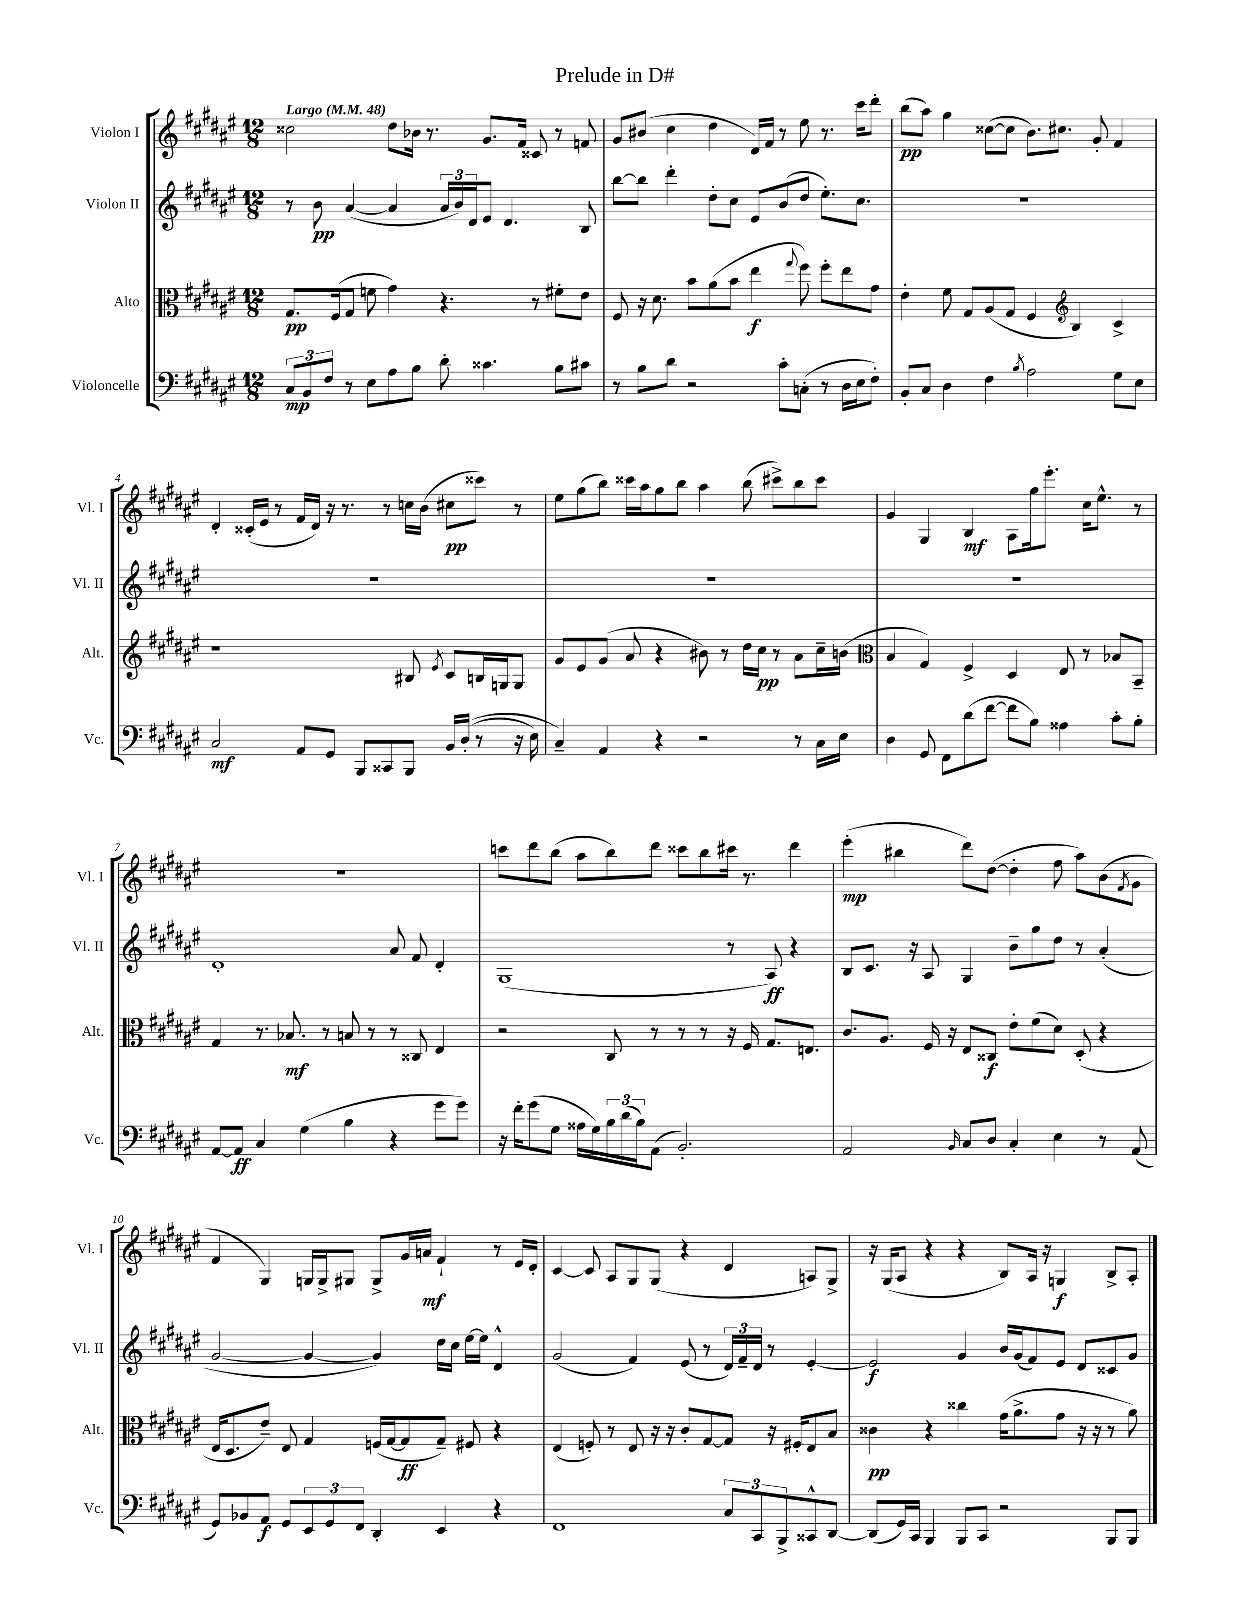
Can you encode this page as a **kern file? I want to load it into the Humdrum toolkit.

**kern	**kern	**kern	**kern
*staff4	*staff3	*staff2	*staff1
*clefF4	*clefC3	*clefG2	*clefG2
*k[f#c#g#d#a#e#]	*k[f#c#g#d#a#e#]	*k[f#c#g#d#a#e#]	*k[f#c#g#d#a#e#]
*M12/8	*M12/8	*M12/8	*M12/8
*MM48	*MM48	*MM48	*MM48
12C#	8.G#	8r	2cc##
12BB	.	.	.
.	.	8b	.
12F#	.	.	.
.	(16F#	.	.
8r	8G#	([4a#	.
8E#	8f	.	.
8A#	4g#)	4a#]	8dd#
8B	.	.	16b-
.	.	.	8.r
8d#'	4.r	24a#	.
.	.	24b)	.
.	.	24d#	.
4.c##	.	8e#	8.g#
.	.	4.d#	.
.	.	.	16f#
.	8r	.	8c##
8B	8f#'	.	8r
8c#	8e#	8B	8f
=	=	=	=
8r	8F#	[8bb	8g#
8B	16r	8bb]	(8b#
.	8.d#	.	.
8d#	.	4ddd#'	4cc#
2r	8b	.	.
.	(8a#	8dd#'	4dd#
.	8b	8cc#	.
.	4ee#	8e#	16d#)
.	.	.	16f#
8c#'	.	(8b	8r
.	8qqgg#	.	.
(8C'	8ff#)	8dd#	8ee#
8r	8ff#'	8.ee#')	8.r
16D#	8ee#	.	.
16E#	.	8.cc#	16ccc#
8F#')	8g#	.	8ddd#'
=	=	=	=
8BB'	4e#'	1.r	(8bb
8C#	.	.	8aa#)
4D#	8f#	.	4gg#
.	8G#	.	.
4F#	(8A#	.	([8cc##
.	8G#	.	8cc##]
8qB	.	.	.
2A#	4F#	.	8.b)
.	.	.	8.cc#
*	*clefG2	*	*
.	4B)	.	.
.	.	.	8g#'
8G#	4c#^	.	4f#
8E#	.	.	.
=	=	=	=
2C#	1r	1.r	4d#'
.	.	.	(16c##'
.	.	.	16e#
.	.	.	8r
8AA#	.	.	16f#
.	.	.	16d#)
8GG#	.	.	16r
.	.	.	8.r
8BBB	.	.	.
8CC##	.	.	8r
8BBB	8B#	.	16cc
.	.	.	(16b
.	8qe#	.	.
16BB	8c#	.	8cc#
&((16D#'	.	.	.
8r	16B	.	8ccc##)
.	16G	.	.
16r	8G	.	8r
16E#)	.	.	.
=	=	=	=
4C#~&)	8g#	1.r	8ee#
.	8e#	.	(8gg#
4AA#	(8g#	.	8bb)
.	8a#	.	16ccc##
.	.	.	16aa#
4r	4r	.	8gg#
.	.	.	8bb
2r	8b#)	.	4aa#
.	8r	.	.
.	16dd#	.	(8bb
.	16cc#	.	.
.	8r	.	8ccc#^)
8r	8a#	.	8bb
16C#	16cc#~	.	8ccc#
16E#	(16b	.	.
=	=	=	=
*	*clefC3	*	*
4D#	4B	1.r	4g#
8GG#	4G#)	.	4G#
8FF#	.	.	.
(8d#	4F#^	.	4B
[8f#	.	.	.
8f#]	4D#	.	8A#
8B)	.	.	16gg#
.	.	.	8.eee#'
4A##	8E#	.	.
.	8r	.	16cc#
.	.	.	8.ee#^^
8c#'	8B-	.	.
8B'	8BB~	.	8r
=	=	=	=
[8AA#	4G#	1d#'	1.r
8AA#]	.	.	.
4C#	8.r	.	.
.	8.B-	.	.
(4G#	.	.	.
.	8r	.	.
4B	8B	.	.
.	8r	.	.
4r	8r	8a#	.
.	8C##	8f#	.
8g#	4E#	4d#'	.
8g#)	.	.	.
=	=	=	=
16r	2r	(1G#	8ccc
16f#'	.	.	.
(8g#	.	.	8ddd#
8G#	.	.	(8bb
16A##	.	.	8aa#
16G#)	.	.	.
24B	8C#	.	8bb)
(24d#	.	.	.
24B)	.	.	.
(8AA#	8r	.	8ddd#
2.BB')	8r	.	8ccc##
.	8r	.	8bb
.	16r	8r	16ccc#
.	16F#	.	8.r
.	8.G#	8A#)	.
.	.	4r	4ddd#
.	8.E	.	.
=	=	=	=
2AA#	8.c#	8B	(4eee#'
.	.	8.c#	.
.	8.A#	.	.
.	.	.	4bb#
.	.	16r	.
.	16F#	8A#	.
.	16r	.	.
16qqBB	.	.	.
8C#	8E#	4G#	8ddd#)
8D#	8C##	.	([8dd#
4C#'	8e#'	8b~	4dd#']
.	(8f#	8gg#	.
4E#	8d#)	8dd#	8ff#
.	(8D#'	8r	8aa#)
8r	4r	(4a#'	(8b
.	.	.	8qf#
(8AA#	.	.	8g#
=	=	=	=
8GG#)	16E#	[2g#	4f#
.	8.D#	.	.
8BB-	.	.	.
8AA#	8e#~)	.	4G#)
8GG#	8E#	.	.
12EE#	4G#	4g#_	16G
.	.	.	16G^
12GG#	.	.	.
.	.	.	8G#
12FF#	.	.	.
4DD#'	(16F	4g#])	8G#^
.	[16G#	.	.
.	8G#]	.	16g#
.	.	.	16a
4EE#	8G#~)	16dd#	4f#`
.	.	16cc#	.
.	8F#	[16ee#	.
.	.	16ee#]	.
4r	4r	4d#^^	8r
.	.	.	16e#
.	.	.	16d#'
=	=	=	=
1FF#	(4E#	(2g#	[4c#
.	8F')	.	8c#]
.	8r	.	8A#
.	8E#	4f#)	8G#
.	16r	.	(8G#
.	16r	.	.
.	8c#'	(8e#	4r
.	[8G#	8r	.
12C#	8G#]	24d#)	4d#
.	.	24f#~	.
12CC#	.	24d#	.
.	16r	8r	.
12BBB^	.	.	.
.	16F#'	.	.
8CC##^^	8E#	[4e#'	8A)
[8DD#	8B	.	8G#^
=	=	=	=
(8DD#]	4c##	2e#]	16r
.	.	.	(16G#
16GG#)	.	.	8A#
16CC#	.	.	.
4BBB	4r	.	4r
8BBB	4cc##	4g#	4r
8CC#	.	.	.
2r	(16g#	16b	8B)
.	8.a#^	(16g#	.
.	.	8f#)	16A#
.	.	.	16r
.	8g#	8e#	4G
.	16r	8d#	.
.	16r	.	.
8BBB	8r	8c##	8B^
8BBB	8a#)	8g#	8A#'
==	==	==	==
*-	*-	*-	*-
